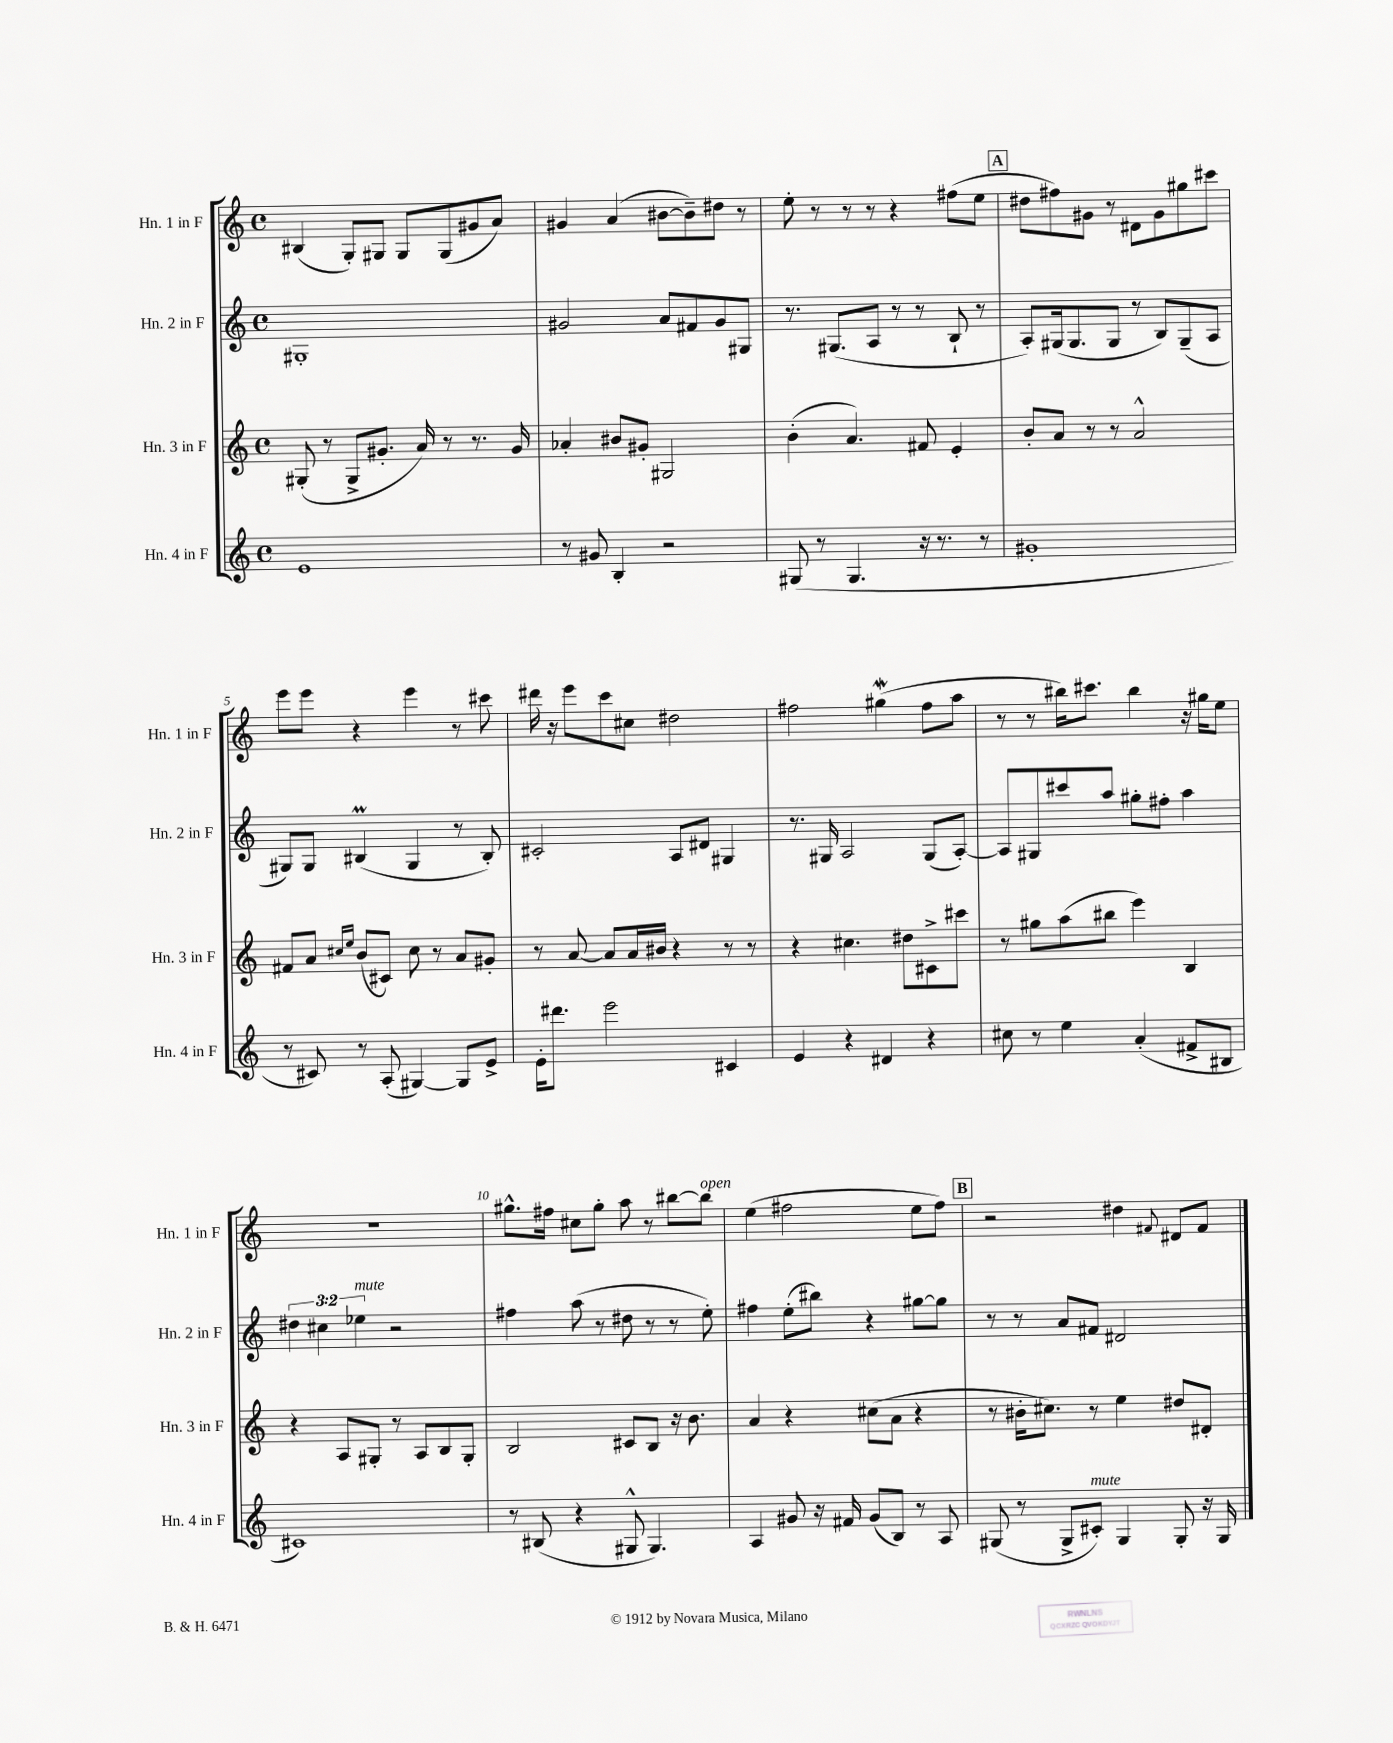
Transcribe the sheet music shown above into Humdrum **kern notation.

**kern	**kern	**kern	**kern
*staff4	*staff3	*staff2	*staff1
*clefG2	*clefG2	*clefG2	*clefG2
*k[]	*k[]	*k[]	*k[]
*M4/4	*M4/4	*M4/4	*M4/4
*met(c)	*met(c)	*met(c)	*met(c)
1e	(8G#'	1G#'	(4B#
.	8r	.	.
.	8G#^	.	8G')
.	8.g#'	.	8G#
.	.	.	8G#
.	16a)	.	.
.	8r	.	(8G#
.	8.r	.	8g#
.	.	.	8a)
.	16g#	.	.
=	=	=	=
8r	4a-'	2g#	4g#
8g#	.	.	.
4B'	8b#	.	(4a
.	8g#'	.	.
2r	2G#	8a	[8b#
.	.	8f#	8b#~])
.	.	8g#	8dd#
.	.	8G#	8r
=	=	=	=
(8G#	(4b'	8.r	8ee'
8r	.	.	8r
.	.	(8.G#	.
4.G#	4.a)	.	8r
.	.	8A	8r
.	.	8r	4r
16r	8f#	8r	.
8.r	.	.	.
.	4e'	8B`	(8ff#
8r	.	8r	8ee
=	=	=	=
1g#'	8b'	8A')	8dd#
.	8a	(16G#	8ff#)
.	.	8.G#	.
.	8r	.	8g#
.	8r	8G#	8r
.	2a^^	8r	8d#
.	.	8B)	8g#
.	.	(8G#~	8gg#
.	.	8A	8ccc#
=	=	=	=
8r	8f#	8G#)	8eee
8c#)	8a	8G#	8eee
.	16qqcc#	.	.
.	16qqee	.	.
8r	(8b	(4B#	4r
(8A'	8c#)	.	.
[4G#)	8cc#	4G#	4eee
.	8r	.	.
8G#]	8a	8r	8r
8e^	8g#'	8B#')	8ccc#
=	=	=	=
16e'	8r	2c#'	16ddd#
8.ddd#	.	.	16r
.	[8a	.	8eee
2eee	8a]	.	8ccc
.	16a	.	8cc#
.	16b#	.	.
.	4r	8A	2dd#
.	.	8d#	.
4c#	8r	4G#	.
.	8r	.	.
=	=	=	=
4e	4r	8.r	2ff#
.	.	16G#	.
4r	4.cc#	2A	.
4d#	.	.	(4gg#
.	8dd#	.	.
4r	8c#^	(8G#	8ff#
.	8ccc#	[8A')	8aa
=	=	=	=
8cc#	8r	8A]	8r
8r	8gg#	8G#	8r
4ee	(8aa	8ccc#	16bb#)
.	.	.	8.ccc#
.	8bb#	8aa	.
(4a'	4eee)	8gg#'	4bb#
.	.	8ff#'	.
8f#^	4B	4aa	16r
.	.	.	16gg#
8B#	.	.	8ee
=	=	=	=
1c#)	4r	6dd#	1r
.	.	6cc#	.
.	8A	.	.
.	.	6ee-	.
.	8G#'	.	.
.	8r	2r	.
.	8A	.	.
.	8B	.	.
.	8G#'	.	.
=	=	=	=
8r	2B	4ff#	8.gg#^^
(8B#	.	.	.
.	.	.	16ff#
4r	.	(8aa	8cc#
.	.	8r	8gg#'
8G#^^	8c#	8dd#	8aa
4.G#)	8B	8r	8r
.	16r	8r	[8bb#
.	8.b	.	.
.	.	8ee')	8bb#]
=	=	=	=
4A	4a	4ff#	(4ee
8g#	4r	(8ee'	2ff#
16r	.	8bb#)	.
16f#	.	.	.
(8g#	(8cc#	4r	.
8B)	8a	.	.
8r	4r	[8gg#	8ee
8A	.	8gg#]	8ff#)
=	=	=	=
(8G#	8r	8r	2r
8r	16b#'	8r	.
.	8.cc#)	.	.
8G#^	.	8a	.
8c#')	8r	8f#	.
4G#	4ee	2d#	4dd#
.	.	.	8qqf#
8G#'	8dd#	.	8d#
16r	8d#'	.	8f#
16G#	.	.	.
==	==	==	==
*-	*-	*-	*-
